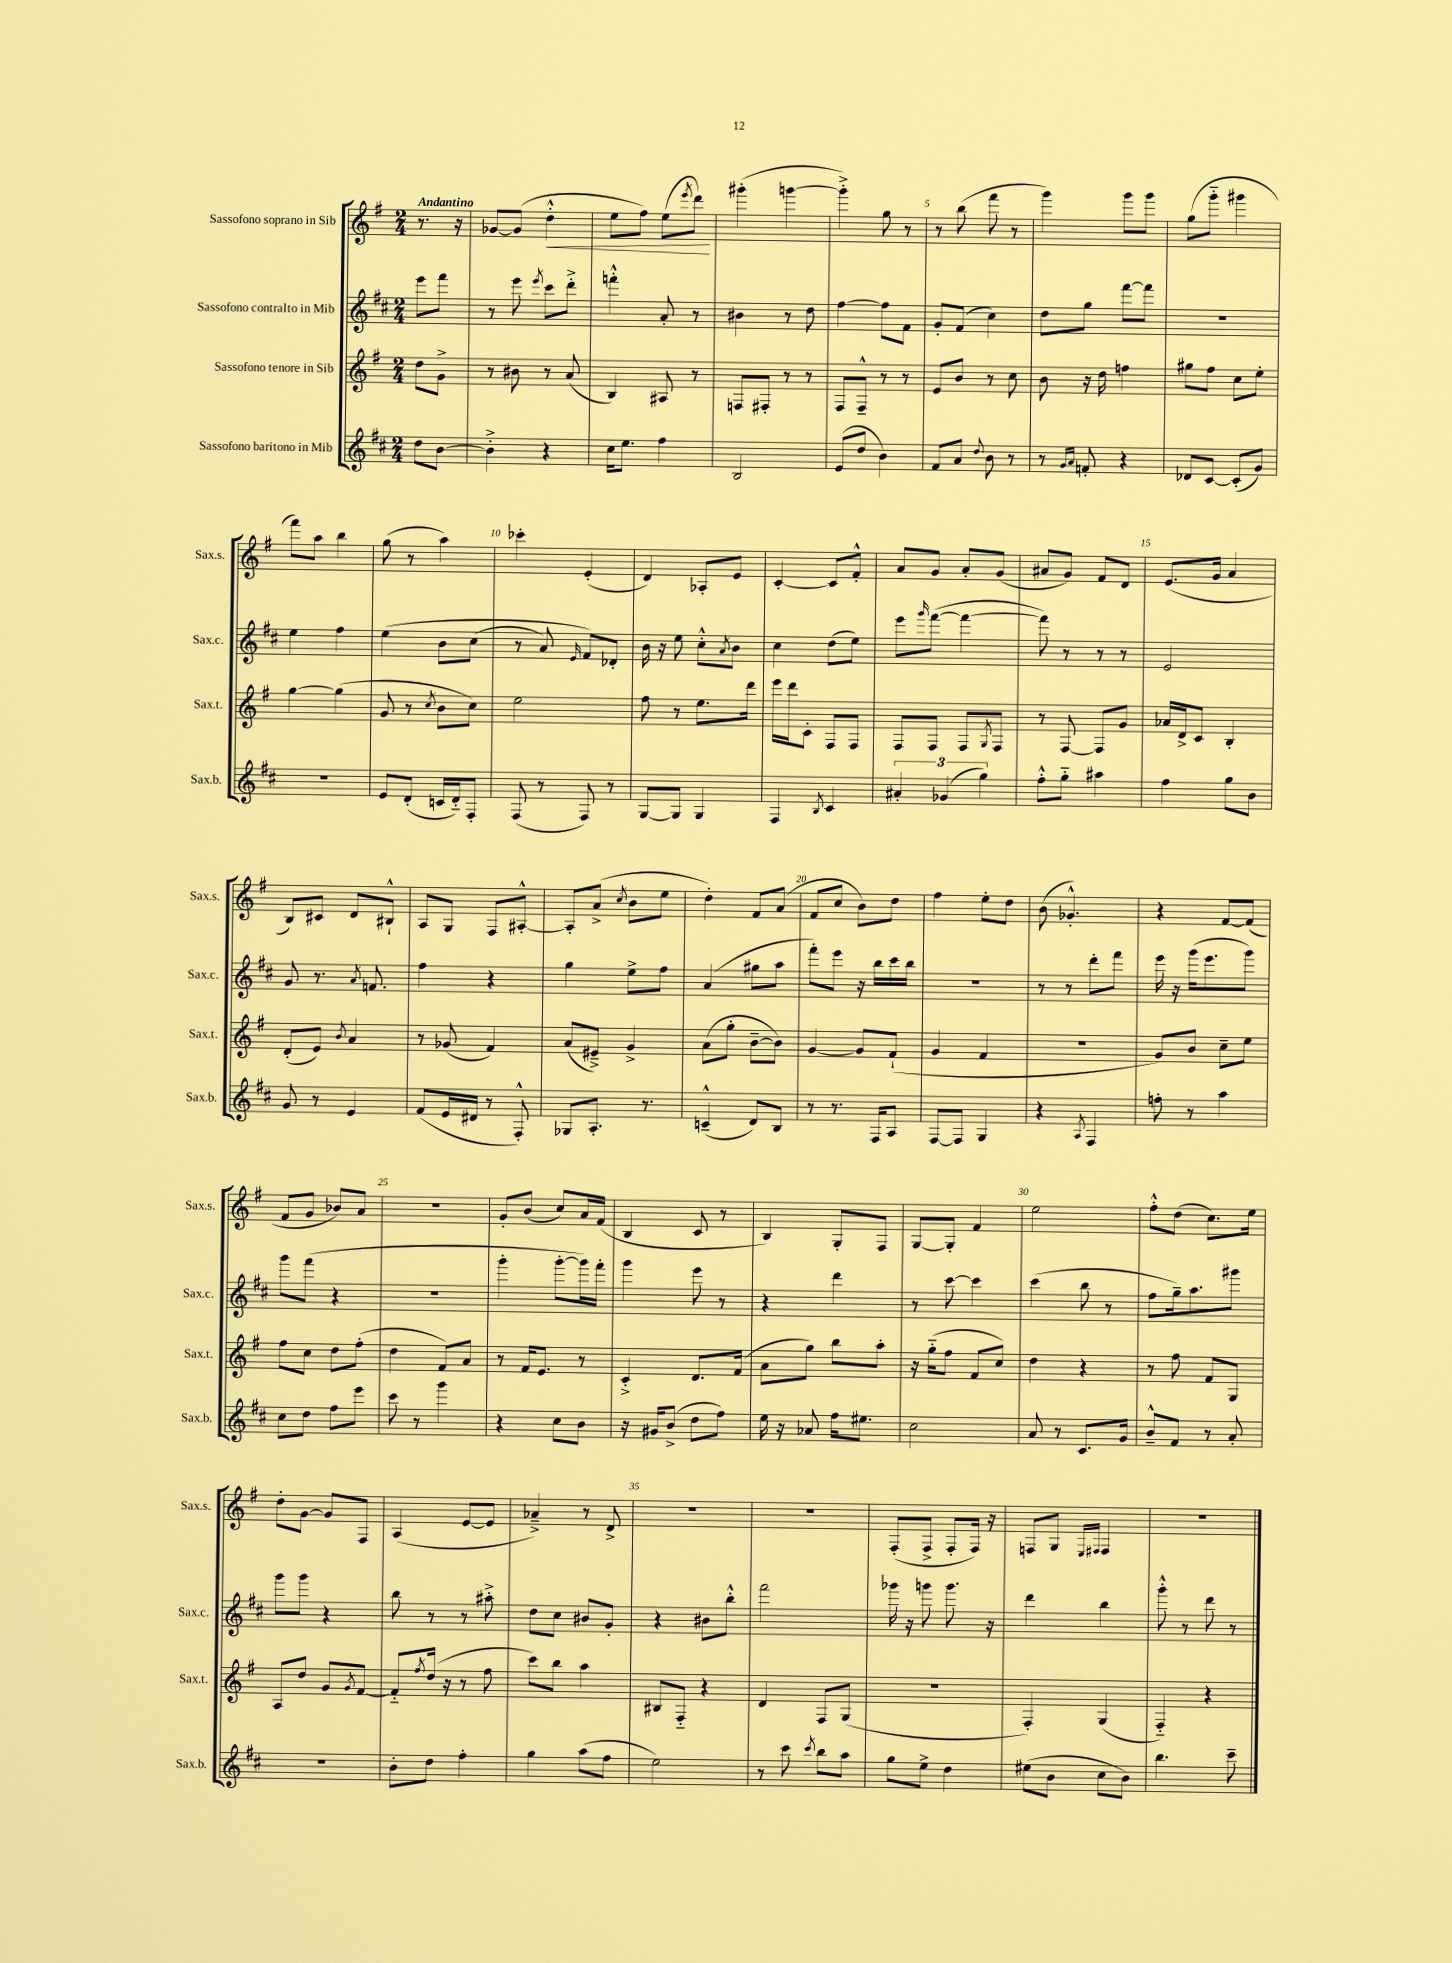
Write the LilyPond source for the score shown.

<<
\new StaffGroup <<
\new Staff = "s0" \with { instrumentName = "Sassofono soprano in Sib" shortInstrumentName = "Sax.s." } {
    \clef treble \key g \major \numericTimeSignature \time 2/4 \partial 4 \tempo "Andantino"
    r8. r16 |
    ges'8~ ges'8( d''4-.-^\< |
    e''8 fis''8) e''8( \acciaccatura { e'''8 } d'''8\!) |
    gis'''4-.( g'''4~ |
    g'''4-.->) g''8 r8 |
    r8 b''8( fis'''8 r8 |
    g'''4) g'''8 g'''8 |
    g''8( g'''8-_ gis'''4 |
    fis'''8) a''8 b''4 |
    g''8( r8 a''4) |
    ces'''4-. e'4-.( |
    d'4) aes8-. e'8 |
    c'4~-. c'8 fis'8-.-^ |
    a'8 g'8 a'8-. g'8( |
    ais'8 g'8) fis'8 d'8 |
    e'8.( g'16 a'4 |
    b8) cis'8 d'8 bis8-!-^ |
    a8 g8 fis8 ais8~-.-^ |
    ais8-. a'8->( \acciaccatura { c''8 } b'8 e''8 |
    d''4-.) fis'8 a'8( |
    fis'8 c''8 b'8) d''8 |
    fis''4 e''8-. d''8 |
    b'8( ges'4.-.-^) |
    r4 fis'8~ fis'8( |
    fis'8 g'8 bes'8) a'8 |
    r2 |
    g'8-. b'8( c''8) a'16 fis'16( |
    b4 c'8 r8 |
    b4) g8-. fis8 |
    g8~ g8-. fis'4 |
    e''2 |
    fis''8-.-^ d''8( c''8.) e''16 |
    d''8-. g'8~ g'8 fis8 |
    a4( e'8~ e'8 |
    aes'4--->) r8 d'8-> |
    r2 |
    r2 |
    fis8-.( fis8-> fis8-. fis16) r16 |
    f8 g8 \grace { e16 fis16 } fis4 |
    r2 \bar "|." |
}
\new Staff = "s1" \with { instrumentName = "Sassofono contralto in Mib" shortInstrumentName = "Sax.c." } {
    \clef treble \key d \major \numericTimeSignature \time 2/4 \partial 4
    e'''8 fis'''8 |
    r8 e'''8 \acciaccatura { e'''8 } cis'''8 d'''8-.-> |
    f'''4-.-^ a'8-. r8 |
    bis'4 r8 d''8 |
    fis''4~ fis''8 fis'8 |
    g'8-. fis'8( cis''4) |
    d''8 g''8 fis'''8~ fis'''8 |
    R2 |
    e''4 fis''4 |
    e''4\( b'8 cis''8( |
    r8 a'8) \grace { e'16 } fis'8\) des'8-. |
    b'16 r16 e''8 cis''8-.-^ \acciaccatura { a'8 } b'8 |
    cis''4 d''8( e''8) |
    e'''8 \grace { g'''16 } fis'''8~( fis'''4~ |
    fis'''8) r8 r8 r8 |
    e'2 |
    g'8 r8. \acciaccatura { a'8 } f'8. |
    fis''4 r4 |
    g''4 e''8-> fis''8 |
    a'4( gis''8 a''8 |
    fis'''8-.) e'''8 r16 b''16 cis'''16 b''16 |
    r2 |
    r8 r8 d'''8-. fis'''8 |
    e'''16 r16 g'''16( e'''8. g'''8) |
    g'''8 fis'''8( r4 |
    r2 |
    g'''4-. g'''8~-. g'''16) fis'''16-. |
    g'''4 e'''8 r8 |
    r4 d'''4 |
    r8 cis'''8~ cis'''4 |
    cis'''4( b''8 r8 |
    fis''8 g''16--) a''8. gis'''8 |
    g'''8 g'''8 r4 |
    b''8 r8 r8 ais''8-.-> |
    d''8 cis''8 bis'8 g'8-. |
    r4 bis'8 b''8-.-^ |
    fis'''2 |
    ges'''16 r16 g'''8 g'''8. r16 |
    d'''4 b''4 |
    g'''8-.-^ r8 d'''8 r8 \bar "|." |
}
\new Staff = "s2" \with { instrumentName = "Sassofono tenore in Sib" shortInstrumentName = "Sax.t." } {
    \clef treble \key g \major \numericTimeSignature \time 2/4 \partial 4
    d''8 g'8-> |
    r8 bis'8 r8 a'8( |
    b4) ais8 r8 |
    f8 fis8-. r8 r8 |
    fis8 fis8---^ r8 r8 |
    e'8 b'8 r8 c''8 |
    b'8 r16 d''16 f''4 |
    gis''8 fis''8 c''8 e''8-. |
    g''4~ g''4( |
    g'8 r8 \acciaccatura { c''8 } b'8 c''8) |
    e''2 |
    fis''8 r8 e''8. d'''16 |
    e'''16 d'''16 c'8-. fis8 fis8 |
    fis8 fis8 fis8 \acciaccatura { g8 } fis8 |
    r8 fis8~ fis8 g'8 |
    aes'16 d'16-> c'8 b4-. |
    d'8-.( e'8) \acciaccatura { b'8 } a'4 |
    r8 ges'8( fis'4) |
    a'8( eis'8--->) g'4-> |
    a'8( g''8-. b'8~-- b'8) |
    g'4~ g'8 fis'8-!( |
    g'4 fis'4 |
    R2 |
    g'8) b'8 c''8-- e''8 |
    fis''8 c''8 d''8 fis''8-.( |
    d''4 fis'8) a'8 |
    r8 fis'16 e'8. r8 |
    c'4-.-> d'8. fis'16( |
    a'8 g''8) b''8 a''8-. |
    r16 g''16-_( fis''8 fis'8 c''8) |
    d''4 r4 |
    r8 fis''8 fis'8 g8 |
    a8 d''8 g'8 \acciaccatura { g'8 } fis'8~ |
    fis'8-_ \acciaccatura { fis''8 } d''16( r16 r8 fis''8 |
    c'''8) b''8 a''4 |
    bis8 fis8-_ r4 |
    d'4 fis8 g8( |
    r2 |
    fis4-.) g4( |
    fis4-_) r4 \bar "|." |
}
\new Staff = "s3" \with { instrumentName = "Sassofono baritono in Mib" shortInstrumentName = "Sax.b." } {
    \clef treble \key d \major \numericTimeSignature \time 2/4 \partial 4
    d''8 b'8~ |
    b'4-.-> r4 |
    cis''16 e''8. fis''4 |
    b2 |
    e'8( d''8 b'4) |
    fis'8 a'8 \appoggiatura { d''8 } b'8 r8 |
    r8 \grace { g'16 a'16 } f'8-. r4 |
    des'8 cis'8~ cis'8-.( g'8) |
    R2 |
    e'8 d'8-.( c'16 d'16-_) fis8-. |
    fis8( r8 fis8) r8 |
    g8~ g8 g4 |
    fis4 \acciaccatura { b8 } cis'4 |
    \tuplet 3/2 { ais'4-. ges'4( g''4) } |
    fis''8-.-^ g''8-_ ais''4 |
    fis''4 g''8 b'8 |
    g'8 r8 e'4 |
    fis'8( e'16 dis'16 r8 fis8-.-^) |
    ges8 a8.-. r8. |
    c'4---^( d'8) b8 |
    r8 r8. fis16 a8 |
    fis8~ fis8 g4 |
    r4 \acciaccatura { a8 } fis4 |
    f''8-. r8 a''4 |
    cis''8 d''8 fis''8 e'''8 |
    cis'''8 r8 g'''4 |
    r4 cis''8 b'8 |
    r16 gis'16 b'8->( d''8 fis''8) |
    e''16 r16 aes'8 fis''16 eis''8. |
    cis''2 |
    a'8 r8 cis'8. g'16 |
    b'8---^ fis'8 r8 a'8-. |
    r2 |
    b'8-. d''8 fis''4-. |
    g''4 a''8( fis''8 |
    e''2) |
    r8 cis'''8 \acciaccatura { cis'''8 } b''8 a''8 |
    g''8 e''8-> d''4 |
    eis''8( b'8 cis''8 b'8) |
    b''4. cis'''8-- \bar "|." |
}
>>
>>
\layout { \context { \Score \override BarNumber.break-visibility = ##(#f #t #t) barNumberVisibility = #(every-nth-bar-number-visible 5) } }
